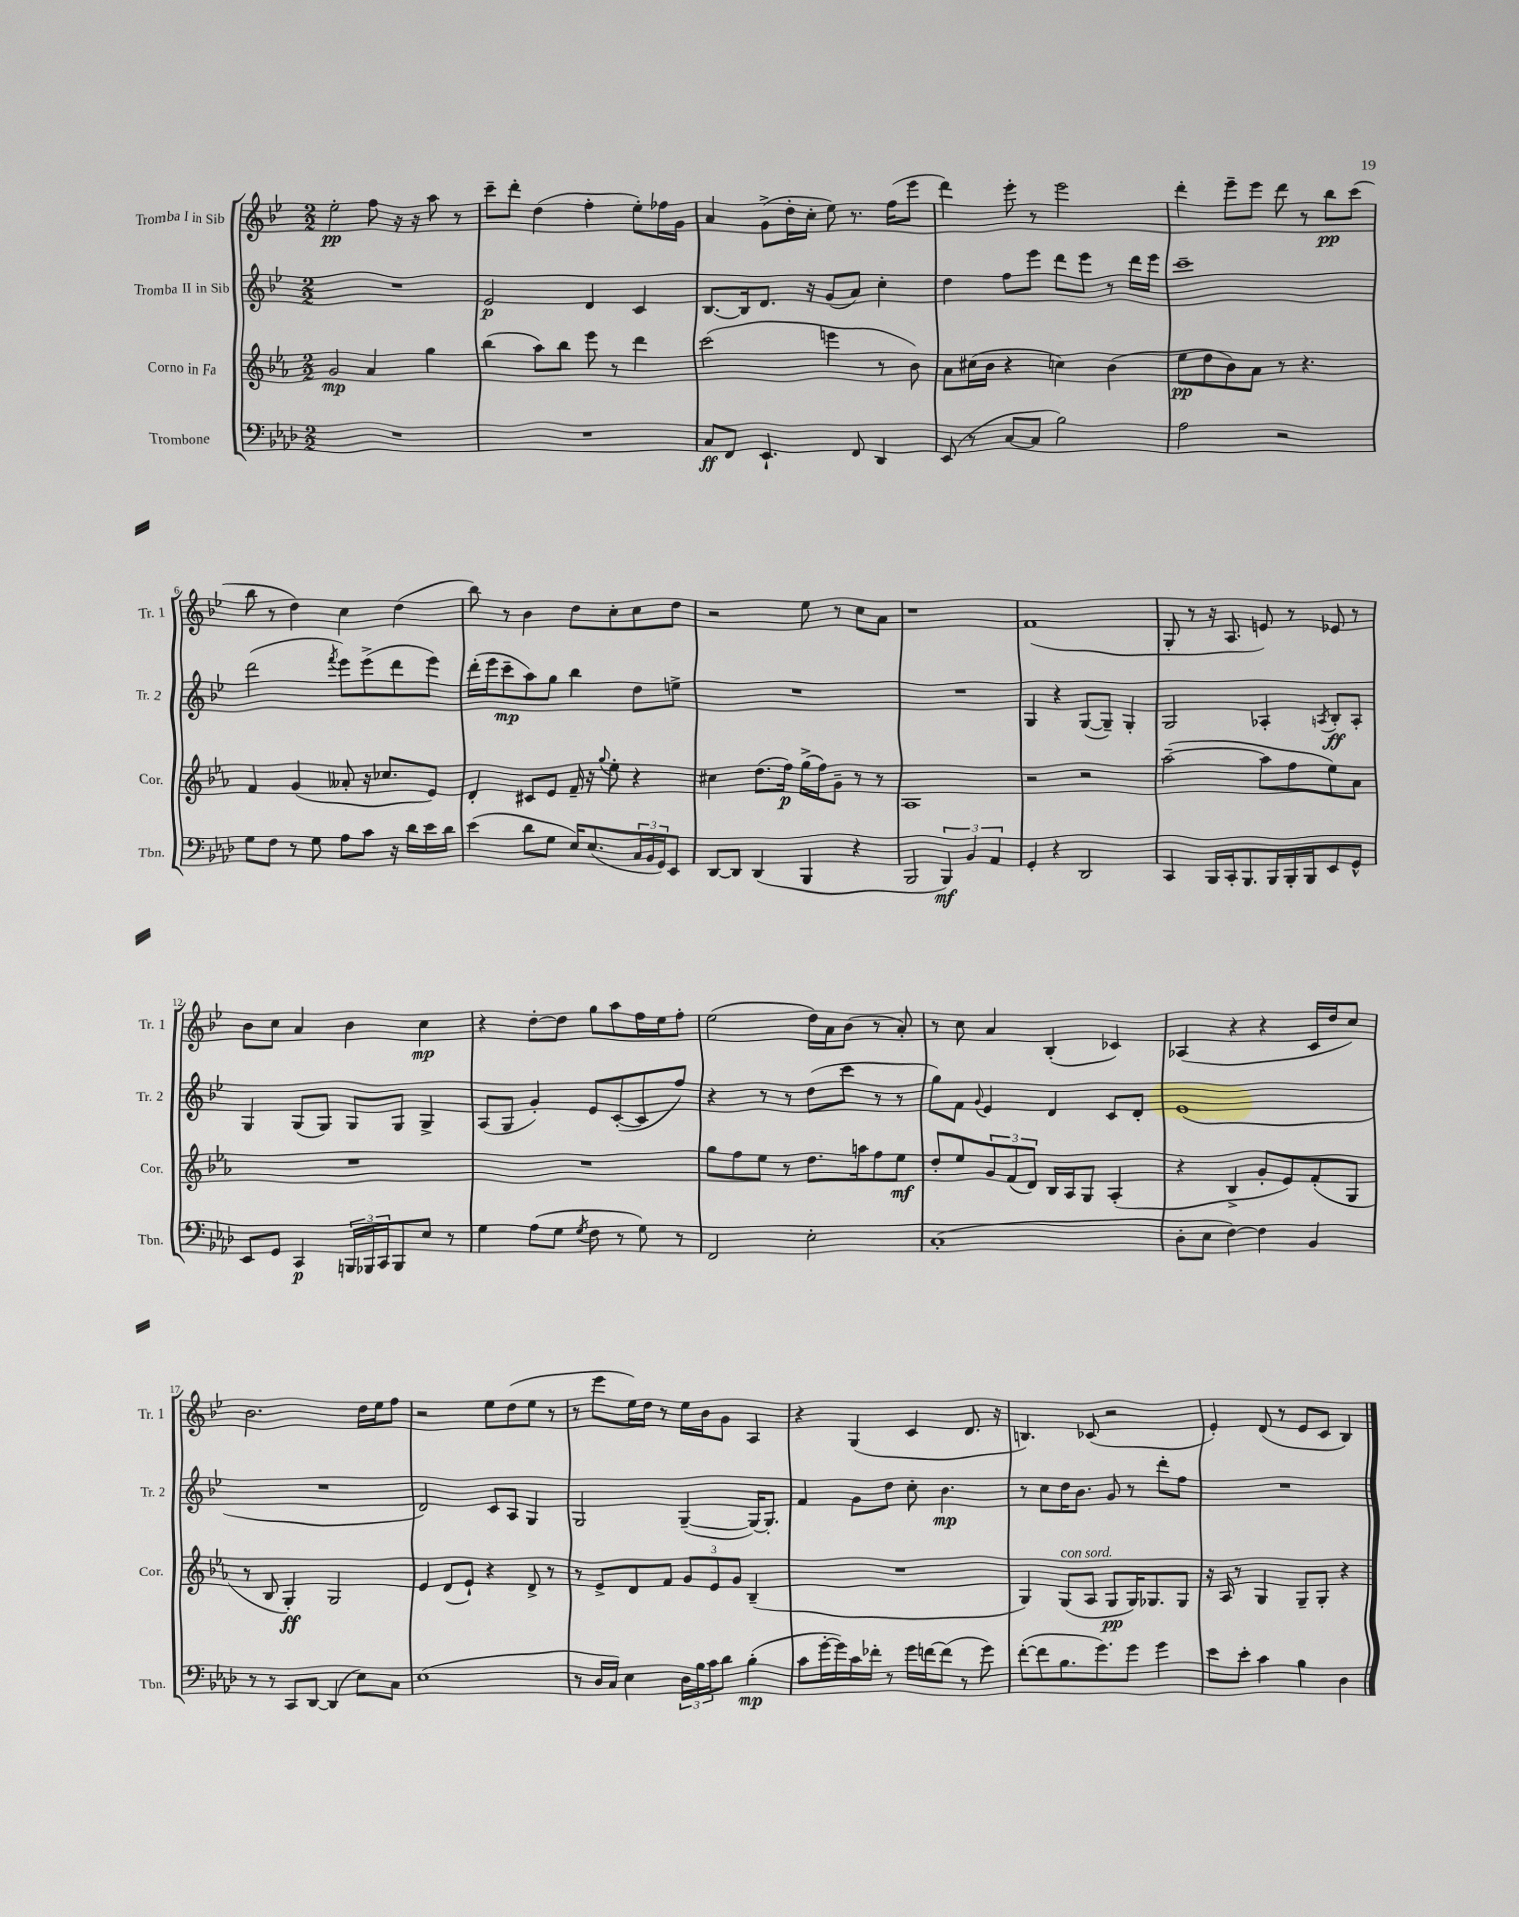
<<
\new StaffGroup <<
\new Staff = "s0" \with { instrumentName = "Tromba I in Sib" shortInstrumentName = "Tr. 1" } {
    \clef treble \key bes \major \numericTimeSignature \time 2/2
    ees''2-.\pp f''8 r16 r16 a''8 r8 |
    c'''8-- d'''8-. d''4( f''4-. ees''8-.) fes''16 g'16 |
    a'4 g'8->( d''16-. c''16-. ees''8) r8. f''16( ees'''8 |
    d'''4) ees'''8-. r8 ees'''2 |
    d'''4-. ees'''8-- ees'''8 d'''8 r8 bes''8\pp c'''8( |
    bes''8 r8 d''4) c''4 d''4( |
    bes''8) r8 bes'4 d''8 c''8-. c''8 d''8 |
    r2 ees''8 r8 c''8 a'8 |
    r1 |
    f'1( |
    g8-. r8 r16 a8. e'8) r8 ees'8 r8 |
    bes'8 c''8 a'4 bes'4 c''4\mp |
    r4 d''8~-. d''8 g''8 a''8 f''16 ees''16 f''8-. |
    ees''2( d''16) a'16 bes'8( r8 a'8-.) |
    r8 c''8 a'4 bes4-.( ces'4) |
    aes4( r4 r4 c'16 d''16 c''8) |
    bes'2. d''16 ees''16 f''8 |
    r2 ees''8 d''8( ees''8 r8 |
    r8 ees'''8 ees''16) d''16 r8 ees''16 bes'16 g'8 a4 |
    r4 g4( c'4 d'8. r16 |
    b4.) ces'8( r2 |
    ees'4-.) d'8( r8 ees'8 c'8 bes4) \bar "|." |
}
\new Staff = "s1" \with { instrumentName = "Tromba II in Sib" shortInstrumentName = "Tr. 2" } {
    \clef treble \key bes \major \numericTimeSignature \time 2/2
    R1 |
    ees'2\p d'4 c'4 |
    bes8.~ bes16 d'8. r16 g'8( a'8) c''4-. |
    d''4 f''8 ees'''8 d'''8 ees'''8 r8 d'''16 ees'''16 |
    c'''1-- |
    d'''2( \acciaccatura { f'''8 } ees'''8) ees'''8->( d'''8 ees'''8) |
    d'''16-.( ees'''16 c'''8--\mp a''8) g''8 bes''4 d''8 e''8-> |
    R1 |
    R1 |
    g4 r4 g8~( g8--) g4-. |
    g2 aes4-. \acciaccatura { a8 } bes8-.\ff a8-. |
    g4 g8( g8) g8 g8 g4-> |
    a8( g8 g'4-.) ees'8 c'8~-.( c'8 f''8) |
    r4 r8 r8 d''8( c'''8 r8 r8 |
    g''8) f'8 \appoggiatura { g'8 } ees'4 d'4 c'8 d'8-. |
    ees'1( |
    R1 |
    d'2) c'8 a8 g4 |
    g2 g4~--( g16~) g8.-. |
    f'4 g'8 d''8 c''8-. bes'4.\mp |
    r8 c''8 d''16 bes'8. g'8 r8 d'''8-. f''8 |
    R1 \bar "|." |
}
\new Staff = "s2" \with { instrumentName = "Corno in Fa" shortInstrumentName = "Cor." } {
    \clef treble \key ees \major \numericTimeSignature \time 2/2
    g'2\mp aes'4 g''4 |
    bes''4( aes''8) bes''8 ees'''8 r8 d'''4 |
    c'''2( e'''4 r8 bes'8) |
    aes'8 cis''16( bes'16 r4 c''4) bes'4( |
    ees''8\pp d''8 bes'8) aes'8 r8 r4. |
    f'4 g'4( aeses'8-. r16 ces''8. ees'8) |
    d'4-. cis'8 ees'8 f'16-- r16 \appoggiatura { g''8 } ees''8-. r4 |
    cis''4 d''8.( f''16\p) g''16->( f''16) g'8-- r8 r8 |
    aes1 |
    r2 r2 |
    aes''2~--( aes''8 f''8 ees''8) aes'8 |
    R1 |
    R1 |
    g''8 f''8 ees''8 r8 d''8. a''16 f''8 ees''8\mf |
    d''8-. ees''8 \tuplet 3/2 { g'8 f'8( d'8) } bes16 aes16 g8 aes4-.( |
    r4 bes4-> g'8-. ees'8) f'8-.( g8 |
    r8 bes8 g4-.\ff) g2 |
    ees'4 d'8( ees'8-!) r4 d'8-> r8 |
    r8 ees'8-> d'8 f'8 \tuplet 3/2 { g'8 ees'8 g'8 } bes4--( |
    R1 |
    g4) g8^\markup { \italic "con sord." }( aes8 g8\pp g16) ges8. ges8 |
    r16 aes16 r8 g4 g8-- g8-. r4 \bar "|." |
}
\new Staff = "s3" \with { instrumentName = "Trombone" shortInstrumentName = "Tbn." } {
    \clef bass \key aes \major \numericTimeSignature \time 2/2
    R1 |
    R1 |
    c8\ff f,8 ees,4.-! f,8 des,4 |
    ees,8( r8 c8~ c8 bes2) |
    aes2 r2 |
    g8 f8 r8 g8 aes8 c'8 r16 des'16 ees'16 des'16 |
    ees'4( des'8 g8 ees16) ees8.( \tuplet 3/2 { c16 bes,16 g,16) } ees,8 |
    des,8~ des,8 des,4( bes,,4 r4 |
    bes,,2 \tuplet 3/2 { bes,,4\mf) bes,4 aes,4 } |
    g,4-. r4 des,2 |
    c,4 bes,,16 c,16-. bes,,8. bes,,16 bes,,16-. bes,,16 ees,8 g,8-^ |
    ees,8 g,8 c,4\p \tuplet 3/2 { b,,16 bes,,16 c,16 } bes,,8 ees8 r8 |
    g4 aes8( g8 \acciaccatura { g8 } f8 r8 g8) r8 |
    f,2 ees2-. |
    c1-.( |
    des8-. ees8 f4~) f4 bes,4 |
    r8 r8 c,8 des,8~ des,4( ees8) c8 |
    ees1( |
    r8 des16 c16) ees4 \tuplet 3/2 { des16 bes16 c'16 } des'8 bes4-.\mp( |
    c'8 g'16~-. g'16) c'16 fes'16-. r8 g'16 f'16~ f'8( r8 g'8) |
    f'8~-.( f'8 bes8. g'8.) g'8 g'4 |
    ees'8 ees'8-. c'4 bes4 des4 \bar "|." |
}
>>
>>
